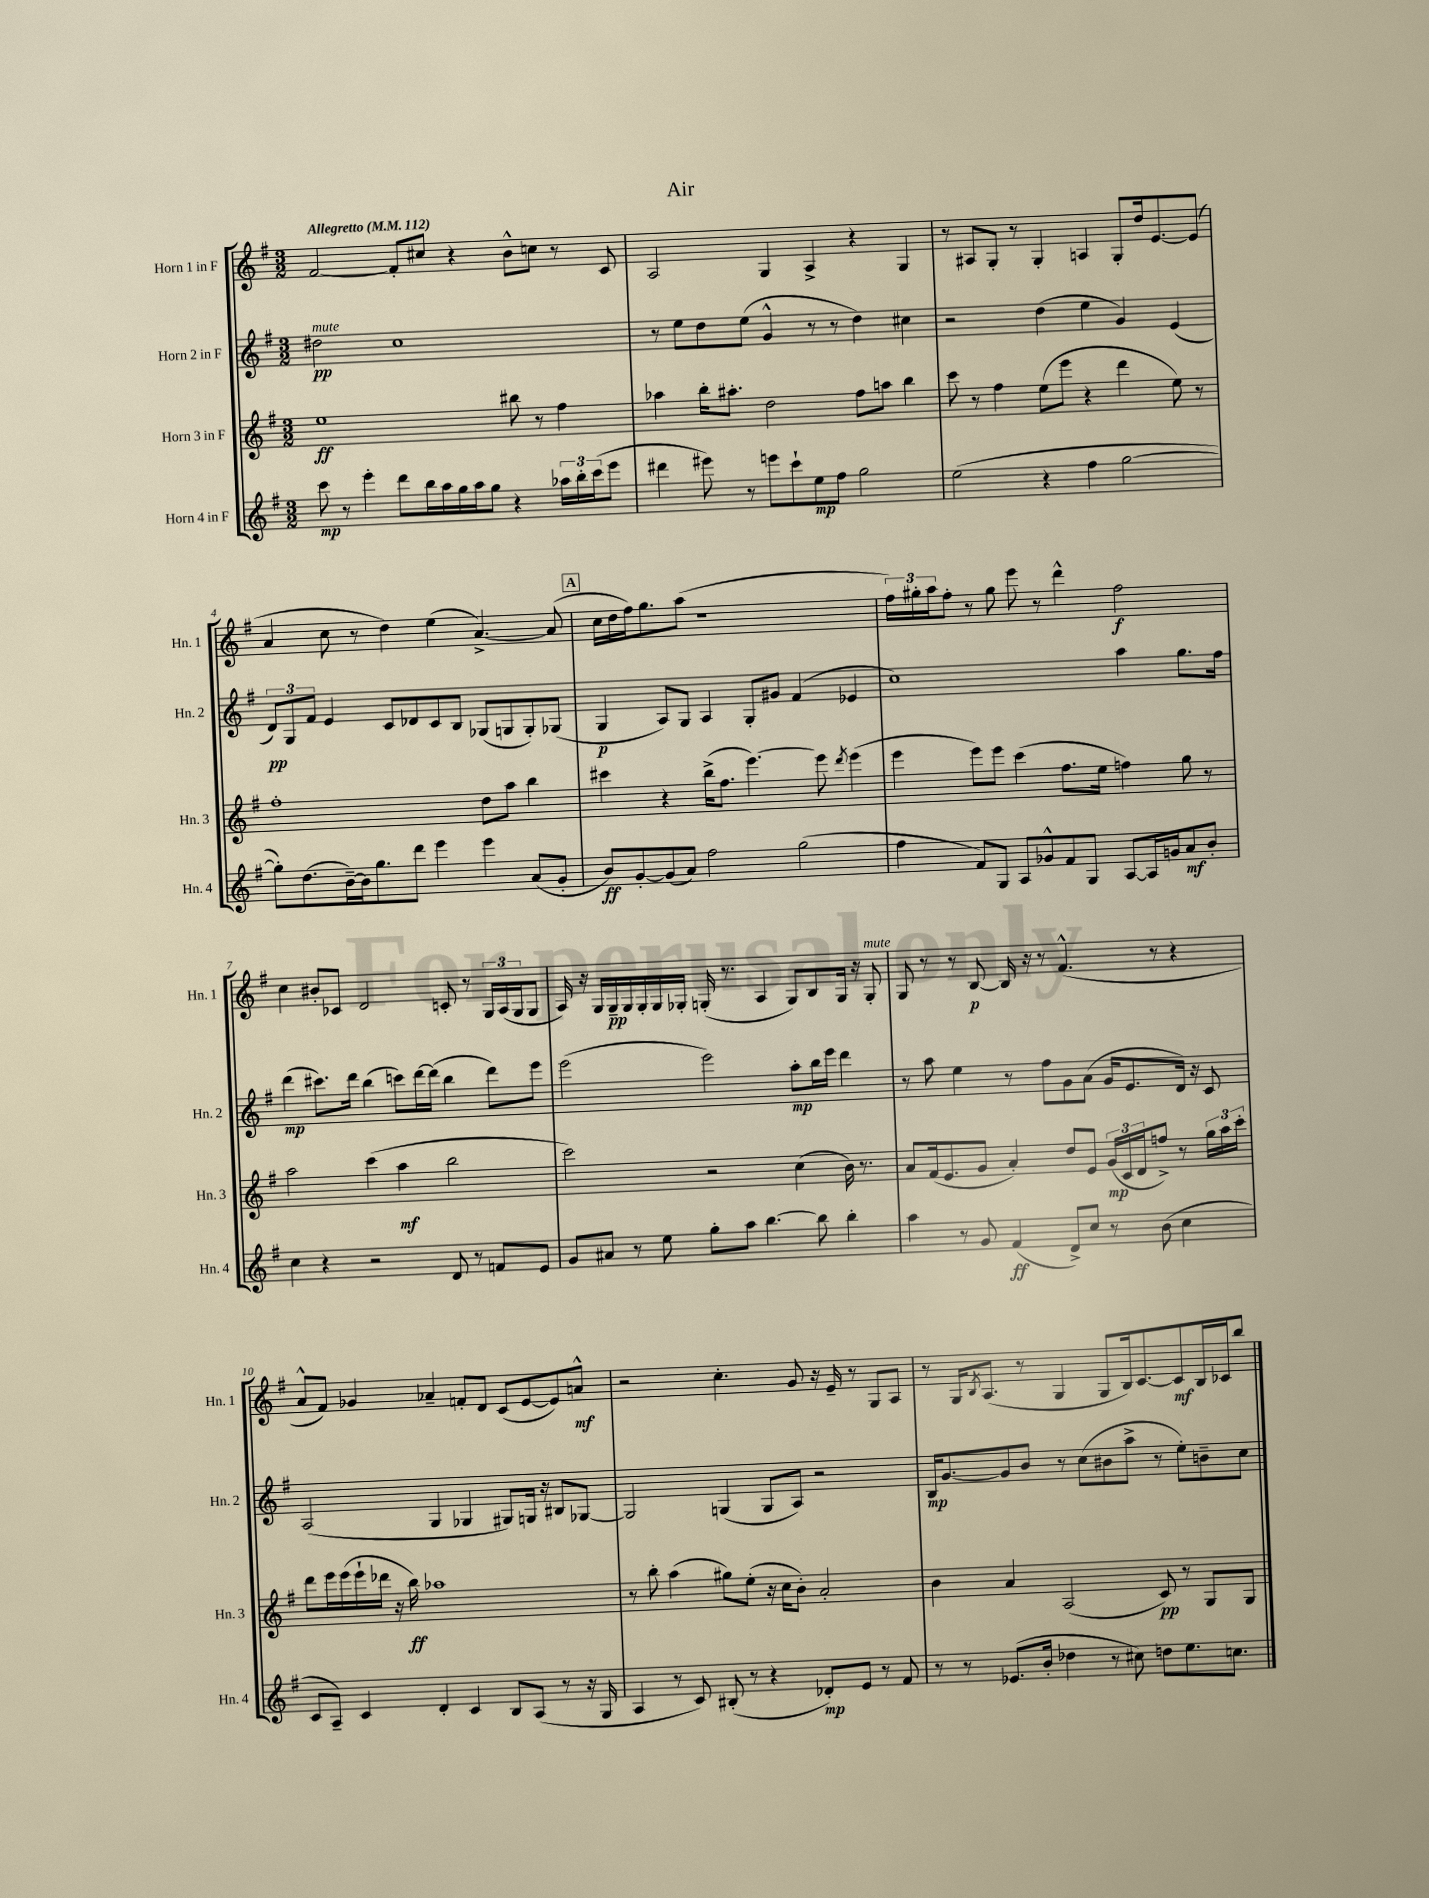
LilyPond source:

\header { title = "Air" }
<<
\new StaffGroup <<
\new Staff = "s0" \with { instrumentName = "Horn 1 in F" shortInstrumentName = "Hn. 1" } {
    \clef treble \key g \major \numericTimeSignature \time 3/2 \tempo "Allegretto" 4 = 112
    fis'2~ fis'8-. cis''8 r4 b'8-^ c''8 r8 c'8 |
    a2 g4 a4-> r4 g4 |
    r8 ais8 g8-. r8 g4-. a4 g8-. d''16 e'8.~ e'8( |
    a'4 c''8 r8 d''4) e''4( a'4.~->) a'8( |
    \mark \markup { \box "A" } c''16 d''16 fis''16) g''8. a''8( r1 |
    \tuplet 3/2 { fis''16) gis''16-. a''16 } fis''8-. r8 gis''8 e'''8 r8 d'''4-^ fis''2\f |
    c''4 bis'8-. ces'8 d'2 c'8-. r8 \tuplet 3/2 { g16 a16( g16 } g8 |
    a16) r16 g16 g16--\pp g16 g16-. g16 ges16-. g16-.( r8. a4 g8) b8 g16 r16 g8-.^\markup { \italic "mute" } |
    g8 r8 r8 b8~\p b16 r16 r8 fis'4.-^( r8 r4 |
    a'8-^ fis'8) ges'4 aes'4-- f'8-. d'8 c'8( e'8~ e'8) a'8-^\mf |
    r2 c''4.-. g'8 r16 e'16-- r8 g8 a8 |
    r8 g16 \acciaccatura { b8 } a8.( r8 g4 g8 b16) c'8.~ c'8\mf b16 ces'16 b''8 \bar "|." |
}
\new Staff = "s1" \with { instrumentName = "Horn 2 in F" shortInstrumentName = "Hn. 2" } {
    \clef treble \key g \major \numericTimeSignature \time 3/2
    dis''2\pp^\markup { \italic "mute" } c''1 |
    r8 e''8 d''8 e''8( g'4-^ r8 r8 d''4) cis''4 |
    r2 d''4( e''4 g'4) e'4( |
    \tuplet 3/2 { d'8\pp) g8 fis'8 } e'4 c'8 des'8 c'8 b8 ges8( g8 g8-.) ges8( |
    \mark \markup { \box "A" } g4\p a8) g8 a4 g8-. gis'8 fis'4( ees'4 |
    c''1) a''4 g''8. fis''16 |
    d'''4\mp( cis'''8.) d'''16 b''4( c'''8) d'''16~ d'''16( b''4 d'''8) e'''8 |
    e'''2( e'''2) a''8-.\mp b''16 e'''16 d'''4 |
    r8 a''8 e''4 r8 fis''8 g'8 a'8( g'16 e'8. d'16) r16 c'8 |
    a2( g4 ges4 gis8) g16 r16 bis8 ges8~ |
    ges2 g4( g8 a8) r2 |
    b16\mp g'8.~ g'8 b'8 r8 c''8( bis'8 a''8-> r8 e''8-.) b'8-- c''8 \bar "|." |
}
\new Staff = "s2" \with { instrumentName = "Horn 3 in F" shortInstrumentName = "Hn. 3" } {
    \clef treble \key g \major \numericTimeSignature \time 3/2
    e''1\ff bis''8 r8 fis''4 |
    aes''4 b''16-. ais''8.-. d''2 fis''8 a''8 b''4 |
    c'''8 r8 fis''4 e''8( e'''8 r4 d'''4 e''8) r8 |
    fis''1-. d''8 a''8 b''4 |
    \mark \markup { \box "A" } cis'''4 r4 b''16->( fis''8. e'''4.~) e'''8 \acciaccatura { d'''8 } e'''4( |
    e'''4 e'''8) e'''8 c'''4( fis''8. e''16 f''4) g''8 r8 |
    a''2 c'''4( a''4\mf b''2 |
    c'''2) r2 c''4( b'16) r8. |
    a'8 fis'16( e'8. g'8 a'4-.) d''8 e'8 \tuplet 3/2 { g'16\mp( c'16 d'16 } f''8->) r8 \tuplet 3/2 { g''16 a''16 c'''16-. } |
    d'''8 e'''16 e'''16( e'''16-! des'''16 r16 b''16\ff) aes''1 |
    r8 b''8-. a''4( gis''8) e''8-.( r16 c''16 b'8-.) a'2-. |
    b'4 a'4 a2( c'8\pp) r8 g8 g8 \bar "|." |
}
\new Staff = "s3" \with { instrumentName = "Horn 4 in F" shortInstrumentName = "Hn. 4" } {
    \clef treble \key g \major \numericTimeSignature \time 3/2
    c'''8\mp r8 e'''4-. d'''8 b''16 a''16 g''16 a''16 g''8 r4 \tuplet 3/2 { aes''16 b''16-. c'''16( } e'''8 |
    dis'''4 eis'''8) r8 e'''8 c'''8-! e''8\mp fis''8 g''2 |
    e''2( r4 fis''4 g''2~ |
    g''8-.) d''8.( b'16~--) b'16 g''8. d'''8 e'''4 e'''4 a'8( g'8-. |
    \mark \markup { \box "A" } b'8\ff) g'8~-. g'8( a'8) fis''2 g''2( |
    fis''4 fis'8) g8 a8 ges'8-^ fis'8 g8 a8~ a16 g'16 a'8\mf b'8-. |
    c''4 r4 r2 d'8 r8 f'8 e'8 |
    g'8 ais'8 r8 e''8 g''8-. a''8 b''4.~ b''8 b''4-. |
    a''4 r8 g'8 fis'4\ff( d'8->) c''8 r8 b'8( c''4 |
    c'8 a8--) c'4 d'4-. c'4 b8 a8( r8 r16 g16 |
    a4 r8 c'8) bis8-.( r8 r4 des'8-.\mp) e'8 r8 fis'8 |
    r8 r8 ees'8.( b'16-. des''4 r8 cis''8) d''8 e''8. c''8. \bar "|." |
}
>>
>>
